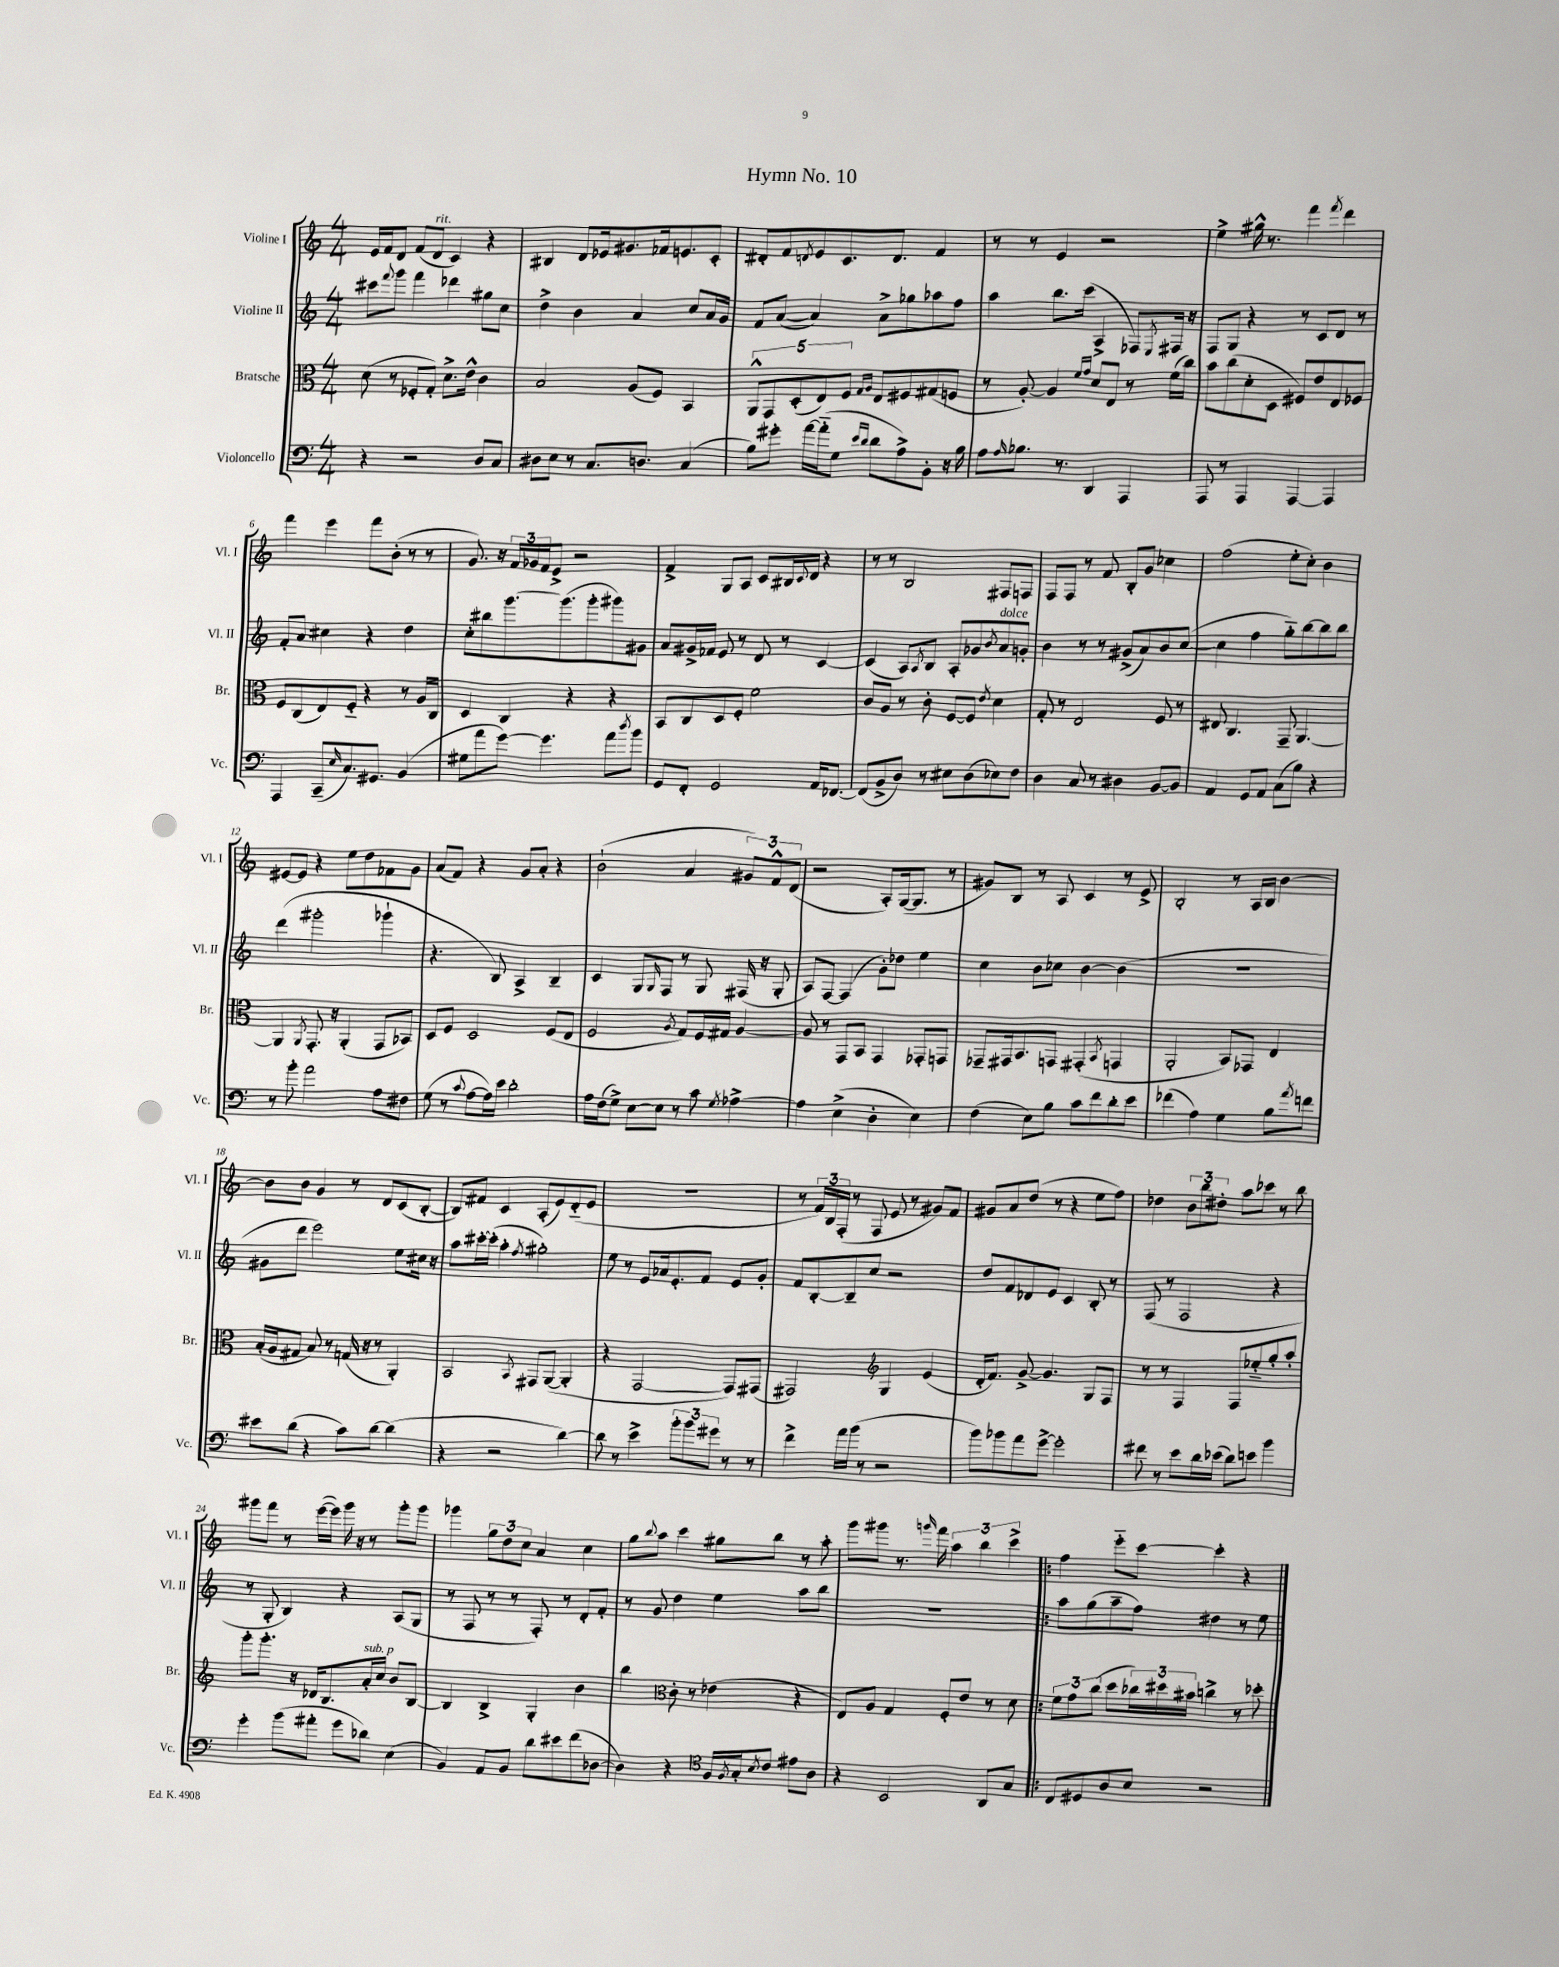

**kern	**kern	**kern	**kern
*staff4	*staff3	*staff2	*staff1
*clefF4	*clefC3	*clefG2	*clefG2
*k[]	*k[]	*k[]	*k[]
*M4/4	*M4/4	*M4/4	*M4/4
4r	(8d	8ccc#	16e
.	.	.	16f
.	.	8qqfff	.
.	8r	8ggg	8d
2r	8F-'	4fff	(8f
.	8G')	.	8d
.	8.d^	4ddd-	4c)
.	16e^^	.	.
8D	4c	8gg#	4r
8C	.	8cc	.
=	=	=	=
8D#	2B	4dd^	4B#
8E	.	.	.
8r	.	4b	8d
8.C	.	.	16e-
.	.	.	8.g#
.	(8A	4a	.
8.D	.	.	.
.	8F)	.	16f-
.	.	.	8.e
(4C	4BB	8cc	.
.	.	16a	8c'
.	.	16g	.
=	=	=	=
8B)	10AA^^	8f	8d#'
.	10GG	.	.
8g#'	.	([8a	8f
.	(10D'	.	.
.	.	.	8qd
[16a	.	4a])	8e
.	10E)	.	.
(16a'~]	.	.	.
8G	.	.	8.c
.	10F	.	.
16qqe	16qqG	.	.
16qqd	16qqA	.	.
8d	8E	8a^	.
.	.	.	8.d
8A^)	8F#	8gg-	.
8BB'	(8G#	8aa-	4f
16r	8F	8ff	.
16B	.	.	.
=	=	=	=
8A	8r	4aa	8r
16qqA	.	.	.
8.B-	[8A')	.	8r
.	4A]	8.bb	4e
8.r	.	.	.
.	.	(16ccc	.
.	16qqf	.	.
.	16qqg	.	.
4DD	8d	4A^	2r
.	8E	.	.
4AAA	8r	8F-)	.
.	.	8qE	.
.	(16f	16F#	.
.	16cc)	16r	.
=	=	=	=
8AAA	8b	8F	4ee^
8r	(8cc	8G	.
4AAA	8d'	4r	16gg#^^
.	.	.	8.r
.	8D	.	.
[4AAA	8F#)	8r	4fff
.	8e	8c	.
.	.	.	8qfff
4AAA]	8E	8d	4ddd
.	8F-	8r	.
=	=	=	=
4AAA	8F	8f'	4fff
.	(8C	8a	.
(8CC~	8E)	4cc#	4eee
16qqE	.	.	.
8.C)	8F'~	.	.
.	4r	4r	8fff
8.GG#	.	.	.
.	.	.	(8b'
(4BB	8r	4dd	8r
.	16A	.	8r
.	16C	.	.
=	=	=	=
8G#	4D	8cc'	8.g)
8a	.	8bb#	.
.	.	.	16r
[8g)	4C	[8.ggg	24f
.	.	.	24g-
.	.	.	24f
4.g]	.	.	8e^
.	.	(8.ggg]	.
.	4r	.	2r
.	.	8ggg'	.
8a	4r	8ggg#)	.
8qdd	.	.	.
8b	.	8g#	.
=	=	=	=
8GG	8BB	8a	4f^
8FF'	8C	16g#^	.
.	.	16f-	.
2GG	8D	8e	8G
.	8F'	8r	8A
.	2f	8d	8c
.	.	8r	16B#
.	.	.	8qqc
.	.	.	16d
16AA	.	[4c	4r
[8.FF-	.	.	.
=	=	=	=
(8FF-]	8c	(4c]	8r
8BB^	8A	.	8r
8D)	8r	8A)	2B
.	.	8qA	.
8r	8c'	8B	.
8E#	[8F	8A'	.
(8D	8F]	8g-	.
.	8qe	8qb	.
8E-)	4d	8a	8F#
8F	.	8g'	8F
=	=	=	=
4D	8G'	4b	8F
.	8r	.	8F
8C	2E	8r	8r
8r	.	8r	8f
4D#	.	(8g#^	8B'
.	.	8a)	8g
[8BB	8F	8b	4cc-
8BB]	8r	([8cc	.
=	=	=	=
4AA	8E#	4cc]	(2ff
.	4.C	.	.
8GG	.	4ff	.
8AA	.	.	.
(8C	8GG~	8gg'~)	8ee'
8B)	[4.AA	[8bb	8cc')
4r	.	8bb]	4b
.	.	8bb	.
=	=	=	=
8r	4AA]	(4ddd	[8e#
8b'	.	.	8e#]
.	8qAA	.	.
2a	8.GG'	2ggg#'	4r
.	16r	.	.
.	(4AA'	.	8ee
.	.	.	8dd
8A	8GG	4ggg-`	8f-
8F#	8BB-)	.	8g
=	=	=	=
(8G	8D	4.r	(8a
8r	8F	.	8f)
8qqc	.	.	.
[8A	2D	.	4r
16A])	.	8B)	.
16e	.	.	.
2d'	.	4A^	8g
.	.	.	8a'
.	(8F	4B~	4r
.	8E	.	.
=	=	=	=
16A	2F	4c	(2b`
(16F	.	.	.
8G^)	.	.	.
[8E	.	8G	.
.	.	16qqG	.
8E]	.	8F	.
.	8qA	.	.
8r	8G)	8r	4a
8c	16F	8G	.
.	16G#	.	.
8qG	.	.	.
[4A-^	[4A	(16F#	12g#)
.	.	16r	.
.	.	.	12f^^
.	.	8G'	.
.	.	.	(12d
=	=	=	=
4A-]	8A]	8A)	2r
.	8r	[8F	.
(4E^	8GG	(4F]	.
.	8BB	.	.
4D'	4GG	8g')	8A')
.	.	8dd-	([16G
.	.	.	8.G]
4E)	8GG-'	4ee	.
.	8GG	.	8r
=	=	=	=
(4F	8GG-~	4cc	8g#)
.	16GG#	.	8B
.	8.BB	.	.
8E)	.	8b	8r
8B	8GG	8cc-	8A
8c	(4GG#'	[4b	4c
8f	.	.	.
.	8qBB	.	.
8d'	4GG	(4b]	8r
8e	.	.	8e^
=	=	=	=
(4f-	2AA'	1r	2B'
4A)	.	.	.
4G	8BB)	.	8r
.	8GG-	.	16A
.	.	.	16B
8B	4E	.	[4b
8qa	.	.	.
8f	.	.	.
=	=	=	=
8e#	(16B'	8g#	8b]
.	16A	.	.
(8d	8G#	8ddd	8b
4r	8B)	2eee)	4g
.	8r	.	.
8c)	(16G	.	8r
.	16r	.	.
[8d	8r	.	8d
(4d]	4AA')	8ee	(8c
.	.	16cc#	[8B'
.	.	16r	.
=	=	=	=
4r	2BB	8aa	8B])
.	.	[16ccc#'	8f#
.	.	(16ccc#']	.
2r	.	4aa'	4c
.	8qBB	8qff	.
.	8GG#	2gg#')	(8A'
.	([8AA	.	8e)
[4d)	4AA']	.	(8d'~
.	.	.	8e
=	=	=	=
8d]	4r	8ee	1r
8r	.	8r	.
4e^	[2GG	8e	.
.	.	16a-	.
.	.	8.e'	.
12b'	.	.	.
12b	.	.	.
.	.	8f	.
12g#	.	.	.
8r	8GG])	8e	.
8r	(8GG#	8g'	.
=	=	=	=
4f^	2GG#)	8f	8r
.	.	[8B'	24f)
.	.	.	24B
.	.	.	(24F'
16a	.	8B~]	8r
(16b	.	.	.
8r	.	8cc	8F
*	*clefG2	*	*
2r	4G	2r	8e
.	.	.	8r
.	(4e	.	8g#)
.	.	.	8f
=	=	=	=
8b)	16d'	8dd	8g#
.	8.f)	.	.
8b-	.	8f	8a
8a	[8g^	8d-	(8dd
[8g^	4.g]	8e	8r
2g']	.	4c	4r
.	8G	8B'	8ee
.	8F	8r	8ff)
=	=	=	=
8f#	8r	(8F	4dd-
8r	8r	8r	.
8e	4F	2F	12b
.	.	.	12bb
16d	.	.	.
.	.	.	12dd#'
(16e-	.	.	.
8d)	8F	.	8aa
8e	8ee-'~	.	8ccc-
4b	8gg'	4r	8r
.	8aa'	.	8bb
=	=	=	=
4g'	8ggg'	8r	8ggg#
.	8.ggg'	8G'	8fff
(8b	.	4B)	8r
.	16r	.	.
8a#'	16d-	.	([16eee
.	8.B	.	16eee])
8g	.	4r	16ggg#
.	.	.	16r
8d-)	16a'	.	8r
.	16cc	.	.
(4E	8b	(8A	8ggg#'
.	[8B	8G	8ggg#
=	=	=	=
4BB)	4B]	8r	4ggg-
.	.	8F	.
8AA	4B^	8r	12gg
.	.	.	12dd
8BB	.	8r	.
.	.	.	12cc
8d	4G'	8F')	4a
8e#	.	8r	.
(8f	4b	8d'	4cc
[8D-	.	8f'	.
=	=	=	=
4D-])	4bb	8r	8gg
.	.	.	8qqbb
.	.	8g	8aa
*	*clefC3	*	*
4r	8c'	4dd	4ccc
.	8r	.	.
*clefC4	*	*	*
16F	(4e-	4ee	8gg#
8qF	.	.	.
16G'	.	.	.
8qB	.	.	.
8c	.	.	8bb
8e#	4r	8aa	8r
8A	.	8bb	8aa'
=	=	=	=
4r	8E)	1r	8ggg
.	8A	.	8ggg#
2BB	4G	.	8.r
.	.	.	16qqggg
.	.	.	16fff
.	8F'	.	6aa
.	8e	.	.
.	.	.	6bb
8AA	8r	.	.
.	.	.	6ccc^
8G	8d	.	.
=!|:	=!|:	=!|:	=!|:
8C	12f	8aa	4ff
.	12g	.	.
8D#	.	(8gg	.
.	(12cc	.	.
8A	8dd	8aa~	8eee'~
8B	24cc-)	8ff)	[8ccc
.	24dd#	.	.
.	24b#	.	.
2r	4cc^	4dd#	4ccc']
.	8r	8r	4r
.	8dd-'	8ee	.
==	==	==	==
*-	*-	*-	*-
